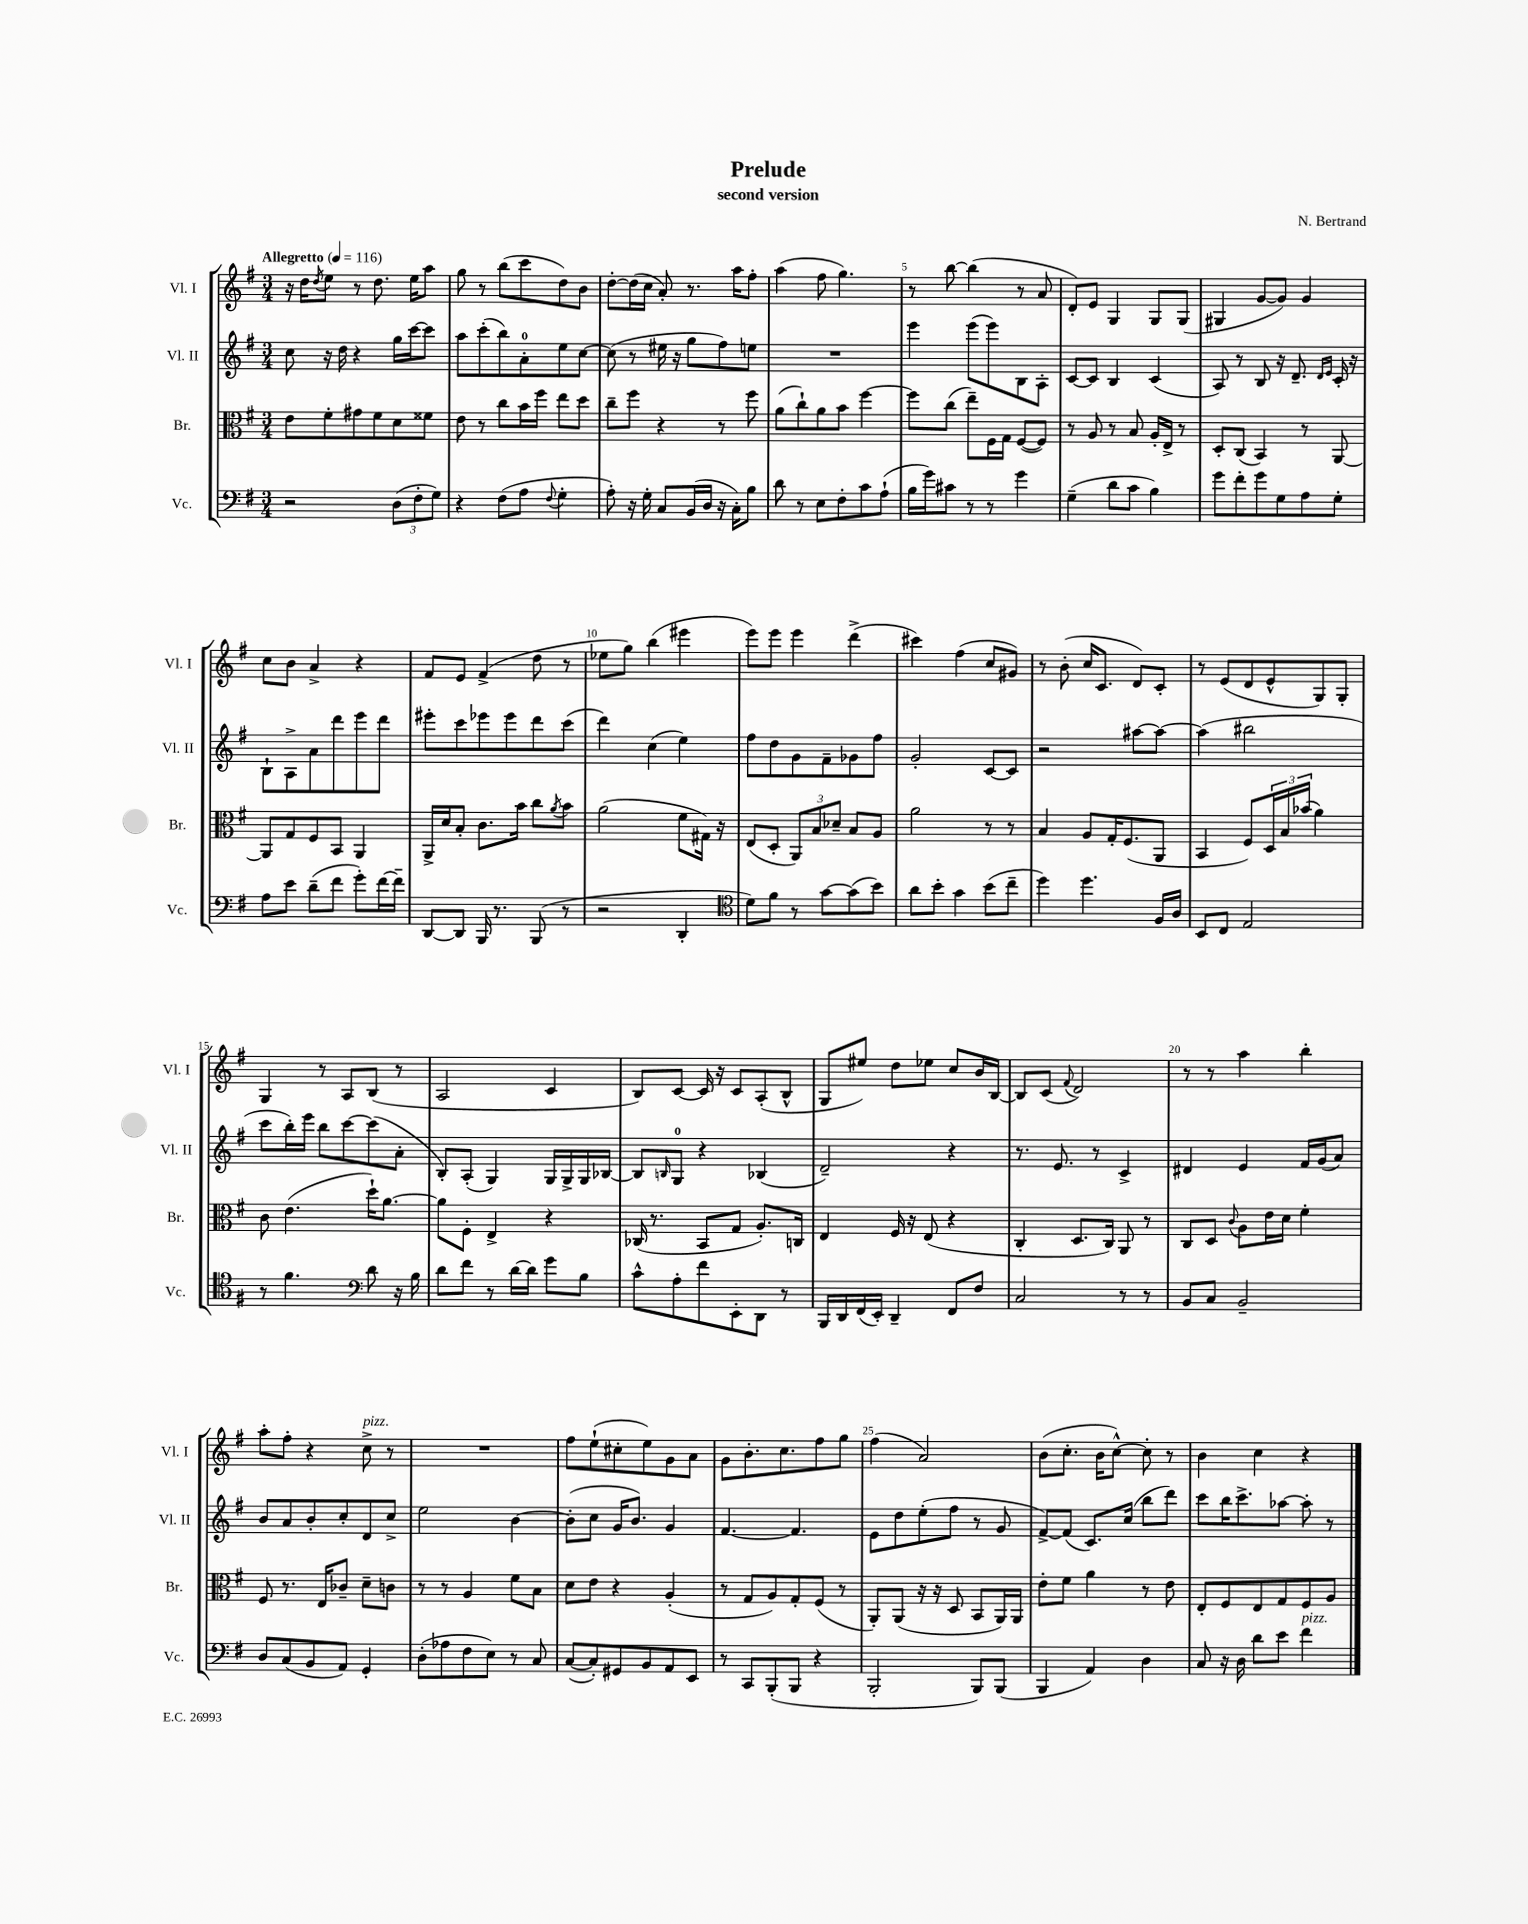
\header { title = "Prelude" composer = "N. Bertrand" subtitle = "second version" }
<<
\new StaffGroup <<
\new Staff = "s0" \with { instrumentName = "Vl. I" shortInstrumentName = "Vl. I" } {
    \clef treble \key g \major \numericTimeSignature \time 3/4 \tempo "Allegretto" 4 = 116
    r16 d''16 \acciaccatura { d''8 } e''8 r8 d''8. e''16 a''8 |
    g''8 r8 b''8( c'''8 d''8) b'8 |
    d''8~-. d''16( c''16 a'8-.) r8. a''16 fis''8-. |
    a''4( fis''8 g''4.) |
    r8 b''8~ b''4( r8 a'8 |
    d'8-.) e'8 g4 g8 g8( |
    gis4 g'8~ g'8) g'4 |
    c''8 b'8 a'4-> r4 |
    fis'8 e'8 fis'4->( d''8 r8 |
    ees''8 g''8) b''4( eis'''4 |
    e'''8) e'''8 e'''4 d'''4->( |
    cis'''4) fis''4( c''8 gis'8) |
    r8 b'8-.( c''16 c'8. d'8) c'8-. |
    r8 e'8( d'8 e'8-^ g8) g8-. |
    g4 r8 a8 b8( r8 |
    a2 c'4 |
    b8) c'8~ c'16 r16 c'8 a8-.( b8-^ |
    g8 eis''8) d''8 ees''8 c''8 b'16 b16~ |
    b8 c'8( \appoggiatura { fis'8 } d'2) |
    r8 r8 a''4 b''4-. |
    a''8-. fis''8-. r4 c''8->^\markup { \italic "pizz." } r8 |
    R2. |
    fis''8 e''8-!( cis''8-. e''8) g'8 a'8 |
    g'8 b'8.-. c''8. fis''8 g''8 |
    fis''4( a'2) |
    b'8( c''8.-. b'16 c''8~-^) c''8-. r8 |
    b'4 c''4 r4 \bar "|." |
}
\new Staff = "s1" \with { instrumentName = "Vl. II" shortInstrumentName = "Vl. II" } {
    \clef treble \key g \major \numericTimeSignature \time 3/4
    c''8 r16 d''16 r4 g''16 c'''16~ c'''8 |
    a''8 c'''8-.( b''8) a'8-0-. e''8 c''8~ |
    c''8( r8 eis''16 r16 g''8 fis''8) e''8 |
    R2. |
    e'''4 e'''8( e'''8) b8 a8-. |
    c'8~ c'8 b4 c'4( |
    a8) r8 b8 r16 d'8.-- \grace { d'16 e'16 } c'16-. r16 |
    b8-! a8-> a'8 d'''8 e'''8 d'''8 |
    eis'''8-. c'''8 ees'''8 ees'''8 d'''8 c'''8( |
    d'''4) c''4( e''4) |
    fis''8 d''8 g'8 fis'8-- ges'8 fis''8 |
    g'2-. c'8~ c'8 |
    r2 ais''8~ ais''8~ |
    ais''4( bis''2 |
    c'''8 b''16-.) e'''16 b''8 c'''8~ c'''8( a'8-. |
    b8-.) a8-.( g4) g16 g16-> g16 bes16~ |
    bes8 \grace { b16 } g8-0 r4 bes4( |
    d'2--) r4 |
    r8. e'8. r8 c'4-> |
    dis'4 e'4 fis'16 g'16( a'8) |
    b'8 a'8 b'8-. c''8-. d'8 c''8-> |
    e''2 b'4~ |
    b'8-.( c''8 g'16 b'8.) g'4 |
    fis'4.~ fis'4. |
    e'8 d''8 e''8-.( fis''8 r8 g'8 |
    fis'8~->) fis'8( c'8.) c''16( b''8 d'''8) |
    c'''8 b''16 c'''8.-> aes''8~ aes''8-. r8 \bar "|." |
}
\new Staff = "s2" \with { instrumentName = "Br." shortInstrumentName = "Br." } {
    \clef alto \key g \major \numericTimeSignature \time 3/4
    e'8 fis'8-. gis'8 fis'8 d'8 fisis'8 |
    e'8 r8 c''8 b'16 fis''16 e''8 d''8 |
    c''8-- fis''8 r4 r8 fis''8 |
    a'8( c''8-!) a'8 b'8 fis''4~ |
    fis''8 c''8( e''8--) fis16 g16 fis8~( fis8) |
    r8 a8 r8 b8 a16-. e16-> r8 |
    d8-. c8( b,4) r8 a,8~ |
    a,8 g8 fis8 b,8 a,4 |
    a,16-> d'16 b8-. c'8. b'16 c''8 \acciaccatura { a'8 } b'8 |
    a'2( fis'8 gis16) r16 |
    e8( d8-. \tuplet 3/2 { a,8) b8 des'8-- } b8 a8 |
    a'2 r8 r8 |
    b4 a8 g16-. fis8.( a,8 |
    b,4 fis8) \tuplet 3/2 { d16 b16 bes'16( } a'4) |
    c'8 e'4.( d''16-!) a'8.~ |
    a'8 fis8-. e4-> r4 |
    ces16( r8. b,8 g8 a8.-.) c16 |
    e4 fis16 r16 e8( r4 |
    c4-. d8. c16) a,8 r8 |
    c8 d8 \appoggiatura { c'8 } a8 e'16 d'16 fis'4-. |
    fis8 r8. e16 ces'8-- d'8-- c'8 |
    r8 r8 a4 fis'8 b8 |
    d'8 e'8 r4 a4-.( |
    r8 g8 a8) g8-. fis8( r8 |
    a,8-.) a,8( r16 r16 d8 b,8 a,16) a,16 |
    e'8-. fis'8 a'4 r8 e'8 |
    e8-. fis8 e8 g8 fis8 a8 \bar "|." |
}
\new Staff = "s3" \with { instrumentName = "Vc." shortInstrumentName = "Vc." } {
    \clef bass \key g \major \numericTimeSignature \time 3/4
    r2 \tuplet 3/2 { d8( fis8-. g8) } |
    r4 fis8( a8 \appoggiatura { fis8 } g4-. |
    a8-.) r16 g16-. c8 b,16( d16 r16 c16-.) b8 |
    d'8 r8 e8 fis8-. c'8 a8-!( |
    b16 g'16) cis'8 r8 r8 g'4 |
    g4--( d'8 c'8 b4) |
    g'8 fis'8-. g'8 g8 a8 g8-. |
    a8 e'8 d'8--( fis'8 g'8-.) fis'16~ fis'16-- |
    d,8~ d,8 b,,16 r8. b,,8( r8 |
    r2 d,4-. |
    \clef tenor d'8) fis'8 r8 g'8~ g'8( b'8) |
    a'8 b'8-. g'4 b'8( c''8-- |
    d''4) d''4. fis16 a16 |
    b,8 c8 e2 |
    r8 fis'4. \clef bass d'8 r16 b16 |
    d'8 fis'8 r8 d'16~ d'16 g'8 b8 |
    c'8-^ a8-. fis'8 e,8-. d,8 r8 |
    b,,16 d,16 fis,16( e,16-.) d,4-- fis,8 fis8 |
    c2 r8 r8 |
    b,8 c8 b,2-- |
    d8 c8( b,8 a,8) g,4-. |
    d8-.( aes8 fis8 e8) r8 c8 |
    c8~( c8-.) gis,8 b,8 a,8 e,8 |
    r8 c,8 b,,8-.( b,,8 r4 |
    b,,2-. b,,8) b,,8( |
    b,,4 a,4) d4 |
    c8 r16 d16 d'8 e'8 fis'4^\markup { \italic "pizz." } \bar "|." |
}
>>
>>
\layout { \context { \Score \override BarNumber.break-visibility = ##(#f #t #t) barNumberVisibility = #(every-nth-bar-number-visible 5) } }
